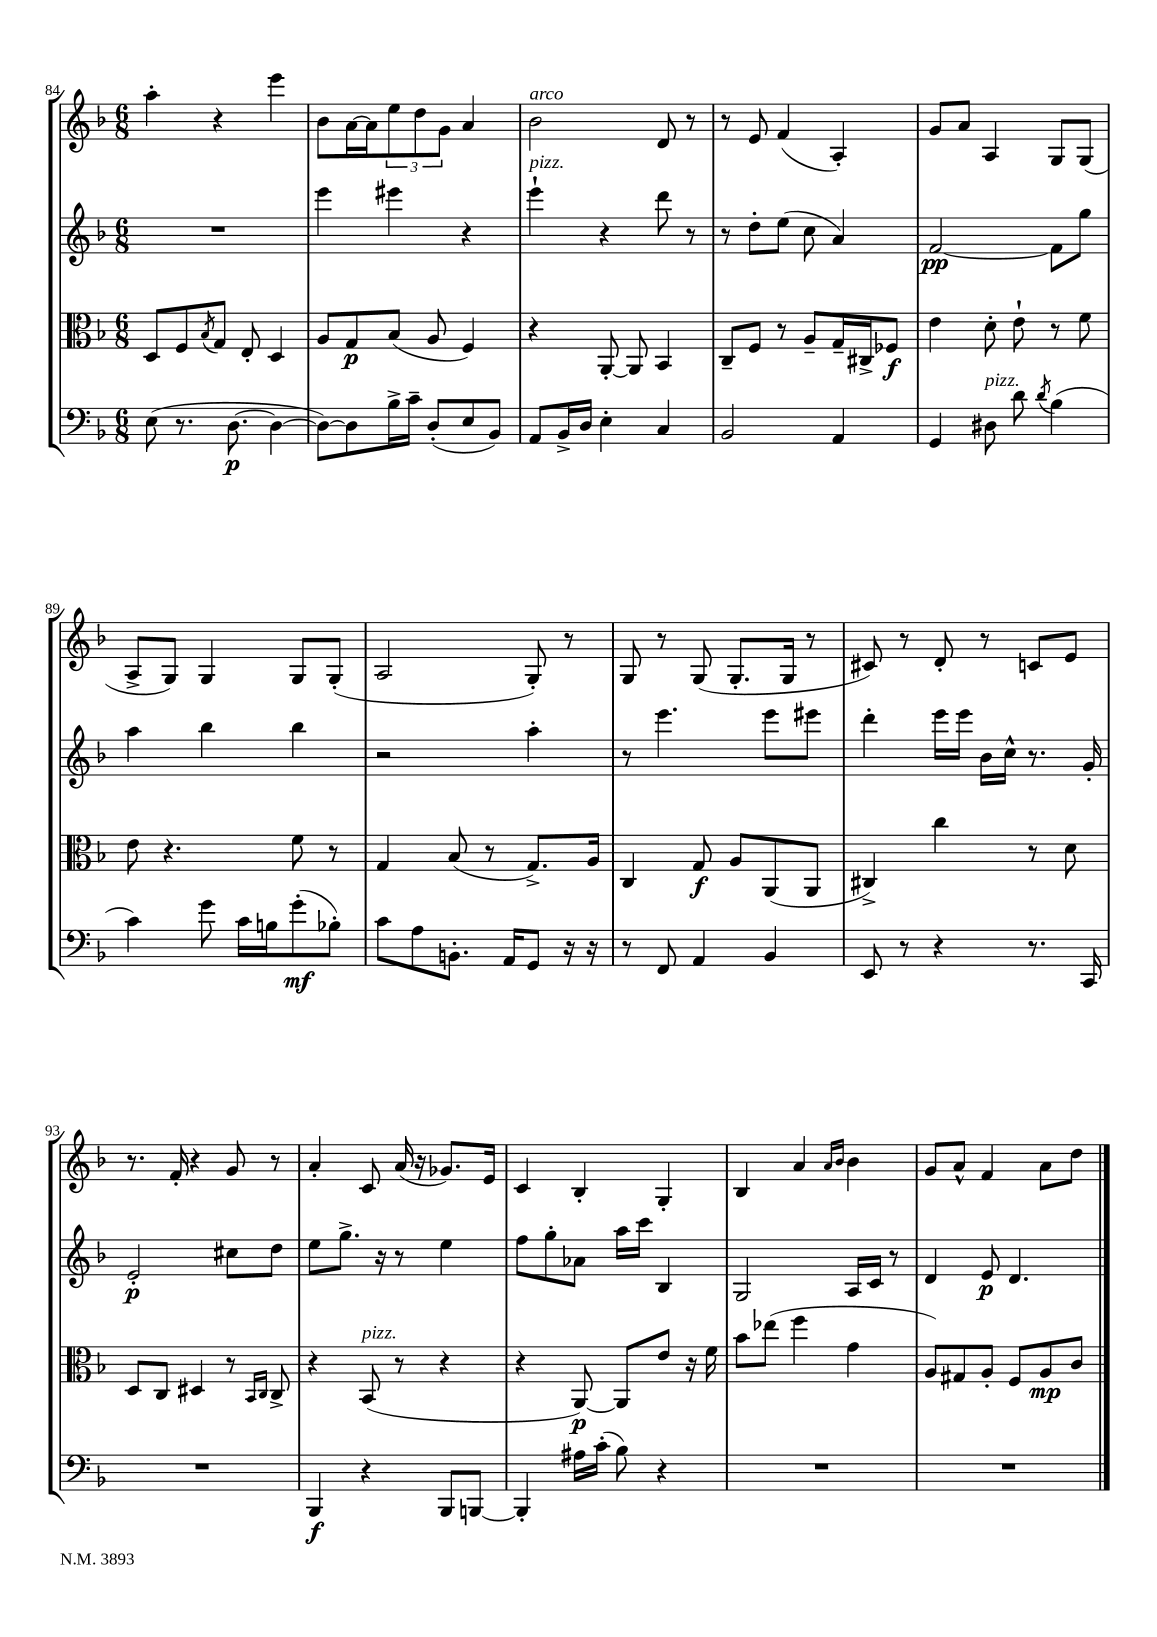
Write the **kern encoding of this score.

**kern	**kern	**kern	**kern
*staff4	*staff3	*staff2	*staff1
*clefF4	*clefC3	*clefG2	*clefG2
*k[b-]	*k[b-]	*k[b-]	*k[b-]
*M6/8	*M6/8	*M6/8	*M6/8
(8E	8D	2.r	4aa'
8.r	8F	.	.
.	8qB-	.	.
.	8G	.	4r
[8.D	.	.	.
.	8E'	.	.
4D_	4D	.	4eee
=	=	=	=
8D_)	8A	4eee	8b-
8D]	8G	.	[16a
.	.	.	16a]
16B-^	(8B-	4eee#	12ee
16c~	.	.	.
.	.	.	12dd
(8D'	8A	.	.
.	.	.	12g
8E	4F)	4r	4a
8BB-)	.	.	.
=	=	=	=
8AA	4r	4eee`	2b-
16BB-^	.	.	.
16D	.	.	.
4E'	[8AA'	4r	.
.	8AA]	.	.
4C	4BB-	8ddd	8d
.	.	8r	8r
=	=	=	=
2BB-	8C~	8r	8r
.	8F	8dd'	8e
.	8r	(8ee	(4f
.	8A~	8cc	.
4AA	16G~	4a)	4A')
.	16C#^	.	.
.	8F-	.	.
=	=	=	=
4GG	4e	[2f	8g
.	.	.	8a
8D#	8d'	.	4A
8d	8e`	.	.
8qd	.	.	.
(4B-	8r	8f]	8G
.	8f	8gg	(8G
=	=	=	=
4c)	8e	4aa	8A^
.	4.r	.	8G)
8g	.	4bb-	4G
16c	.	.	.
16B	.	.	.
(8g'	8f	4bb-	8G
8B-')	8r	.	(8G'
=	=	=	=
8c	4G	2r	2A
8A	.	.	.
8.BB'	(8B-	.	.
.	8r	.	.
16AA	.	.	.
8GG	8.G^)	4aa'	8G')
16r	.	.	8r
16r	16A	.	.
=	=	=	=
8r	4C	8r	8G
8FF	.	4.eee	8r
4AA	8G	.	(8G
.	8A	.	8.G'
4BB-	(8AA	8eee	.
.	.	.	16G
.	8AA	8eee#	8r
=	=	=	=
8EE	4C#^)	4ddd'	8c#)
8r	.	.	8r
4r	4cc	16eee	8d'
.	.	16eee	.
.	.	16b-	8r
.	.	16cc^^	.
8.r	8r	8.r	8c
.	8d	.	8e
16CC	.	16g'	.
=	=	=	=
2.r	8D	2e'	8.r
.	8C	.	.
.	.	.	16f'
.	4D#	.	4r
.	8r	8cc#	8g
.	16qqBB-	.	.
.	16qqC	.	.
.	8C^	8dd	8r
=	=	=	=
4BBB-	4r	8ee	4a'
.	.	8.gg^	.
4r	(8BB-	.	8c
.	.	16r	.
.	8r	8r	(16a
.	.	.	16r
8BBB-	4r	4ee	8.g-)
[8BBB	.	.	.
.	.	.	16e
=	=	=	=
4BBB']	4r	8ff	4c
.	.	8gg'	.
16A#	[8AA)	8a-	4B-'
(16c'	.	.	.
8B-)	8AA]	16aa	.
.	.	16ccc	.
4r	8e	4B-	4G'
.	16r	.	.
.	16f	.	.
=	=	=	=
2.r	8b-	2G	4B-
.	(8ee-	.	.
.	4ff	.	4a
.	.	.	16qqa
.	.	.	16qqb-
.	4g	16A	4b-
.	.	16c	.
.	.	8r	.
=	=	=	=
2.r	8A)	4d	8g
.	8G#	.	8a^^
.	8A'	8e	4f
.	8F	4.d	.
.	8A	.	8a
.	8c	.	8dd
==	==	==	==
*-	*-	*-	*-
